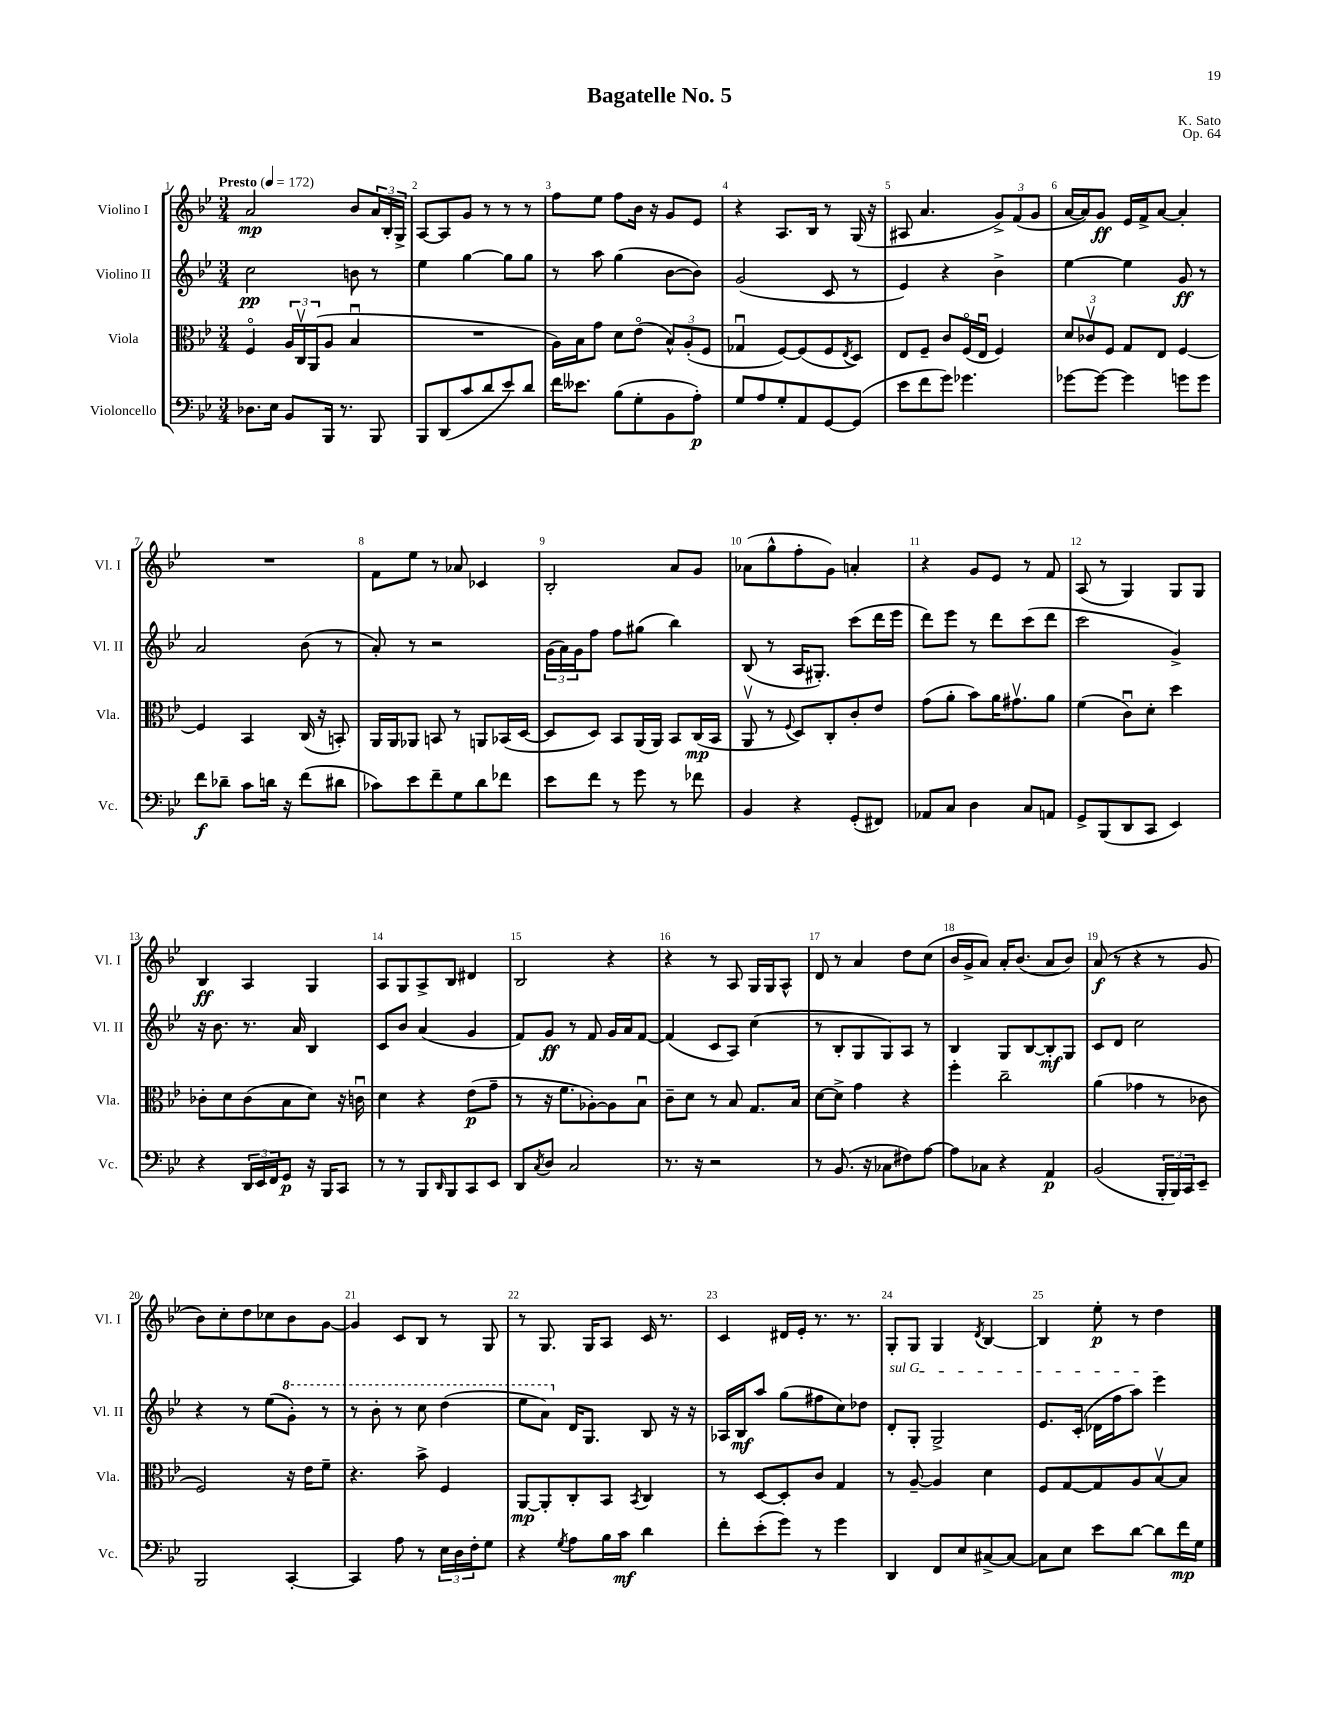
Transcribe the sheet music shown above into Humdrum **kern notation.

**kern	**kern	**kern	**kern
*staff4	*staff3	*staff2	*staff1
*clefF4	*clefC3	*clefG2	*clefG2
*k[b-e-]	*k[b-e-]	*k[b-e-]	*k[b-e-]
*M3/4	*M3/4	*M3/4	*M3/4
*MM172	*MM172	*MM172	*MM172
8.D-	4Fo	2cc	2a
16E-	.	.	.
8BB-	24A	.	.
.	24Cv	.	.
.	(24AA	.	.
16BBB-	8A	.	.
8.r	.	.	.
.	4B-u	8b	8b-
8BBB-	.	8r	24a
.	.	.	24B-'
.	.	.	24G^
=	=	=	=
8BBB-	2.r	4ee-	[8A
(8DD	.	.	8A]
8c	.	[4gg	8g
8d	.	.	8r
8e-)	.	8gg]	8r
8d	.	8gg	8r
=	=	=	=
16f	16A)	8r	8ff
8.e--	16B-	.	.
.	8g	8aa	8ee-
(8B-	8d	(4gg	8ff
8G'	(8e-o	.	16b-
.	.	.	16r
8BB-	12B-^^)	[8b-	8g
.	(12A'	.	.
8A')	.	8b-])	8e-
.	12F	.	.
=	=	=	=
8G	4G-u	(2g	4r
8A	.	.	.
8G'	[8F)	.	8.A
8AA	(8F]	.	.
.	.	.	16B-
[8GG	8F	8c	8r
.	8qE-	.	.
(8GG]	8D)	8r	(16G
.	.	.	16r
=	=	=	=
8e-	8E-	4e-)	8A#
8f	8F~	.	4.a
8g)	8c	4r	.
4.g-	(16Fo	.	.
.	16E-u	.	.
.	4F)	4b-^	12g^)
.	.	.	(12f
.	.	.	12g
=	=	=	=
[8g-	12d	[4ee-	[16a
.	.	.	16a])
.	12c-v	.	.
8g-_	.	.	8g
.	12F	.	.
4g-]	8G	4ee-]	16e-
.	.	.	16f^
.	8E-	.	[8a
8g	[4F	8g	4a']
8g	.	8r	.
=	=	=	=
8f	4F]	2a	2.r
8d-~	.	.	.
8c	4BB-	.	.
16d	.	.	.
16r	.	.	.
(8f	(16C	(8b-	.
.	16r	.	.
8d#	8BB')	8r	.
=	=	=	=
8c-)	16AA	8a')	8f
.	16AA	.	.
8e-	8AA-	8r	8ee-
8f~	8BB	2r	8r
8G	8r	.	8a-
8d	8AA	.	4c-
8f-	(16BB-	.	.
.	[16D	.	.
=	=	=	=
8e-	8D]	(24g	2B-'
.	.	24a)	.
.	.	24g	.
8f	8D)	8ff	.
8r	8BB-	8ff	.
8g	(16AA	(8gg#	.
.	16AA)	.	.
8r	8BB-	4bb-)	8a
8f-	(16C	.	8g
.	16BB-	.	.
=	=	=	=
4BB-	8AAv	(8B-	(8a-
.	8r	8r	8gg^^
.	8qqF	.	.
4r	8D)	16A	8ff'
.	.	8.G#')	.
.	8C'	.	8g)
(8GG'	8c'	(8ccc	4a'
8FF#)	8e-	16ddd	.
.	.	16eee-	.
=	=	=	=
8AA-	(8g	8ddd)	4r
8C	8a'	8eee-	.
4D	8b-)	8r	8g
.	16a	8ddd	8e-
.	8.g#v	.	.
8C	.	(8ccc	8r
8AA	8a	8ddd	8f
=	=	=	=
8GG^	(4f	2ccc	(8A
(8BBB-	.	.	8r
8DD	8cu)	.	4G)
8CC	8d'	.	.
4EE-)	4dd	4g^)	8G
.	.	.	8G
=	=	=	=
4r	8c-'	16r	4B-
.	.	8.b-	.
.	8d	.	.
24DD	(8c-	8.r	4A
24EE-	.	.	.
24FF	.	.	.
8GG	8B-	.	.
.	.	16a	.
16r	8d)	4B-	4G
16BBB-	.	.	.
8CC	16r	.	.
.	16cu	.	.
=	=	=	=
8r	4d	8c	8A
8r	.	8b-	8G
8BBB-	4r	(4a	8A^
16qqDD	.	.	.
8BBB-	.	.	8B-
8CC	(8e-	4g	4d#
8EE-	8g~	.	.
=	=	=	=
8DD	8r	8f)	2B-
8qC	.	.	.
8D	16r	8g	.
.	8.f	.	.
2C	.	8r	.
.	[8A-')	8f	.
.	8A-]	16g	4r
.	.	16a	.
.	8B-u	[8f	.
=	=	=	=
8.r	8c~	(4f]	4r
.	8d	.	.
16r	.	.	.
2r	8r	8c	8r
.	8B-	8A)	8A
.	8.G	(4cc	16G
.	.	.	16G
.	.	.	8A^^
.	16B-	.	.
=	=	=	=
8r	[8d	8r	8d
(8.BB-	8d^]	8B-'	8r
.	4g	8G	4a
16r	.	.	.
8C-	.	8G)	.
8F#)	4r	8A	8dd
[8A	.	8r	(8cc
=	=	=	=
8A]	4ff'	4B-	16b-
.	.	.	16g^
8C-	.	.	8a)
4r	2cc~	8G	16a'
.	.	.	(8.b-
.	.	[8B-	.
4AA	.	8B-']	8a
.	.	8G	8b-)
=	=	=	=
(2BB-	(4a	8c	(8a
.	.	8d	8r
.	4g-	2cc	4r
24BBB-'	8r	.	8r
24BBB-)	.	.	.
24CC	.	.	.
8EE-~	8c-	.	8g
=	=	=	=
2BBB-	2F)	4r	8b-)
.	.	.	8cc'
.	.	8r	8dd
.	.	(8ee-	8cc-
[4CC'	16r	8gg')	8b-
.	16e-	.	.
.	8f~	8r	[8g
=	=	=	=
4CC]	4.r	8r	4g]
.	.	8bb-'	.
8A	.	8r	8c
8r	8b-^	8ccc	8B-
24E-	4F	(4ddd	8r
24D	.	.	.
24F'	.	.	.
8G	.	.	8G
=	=	=	=
4r	[8AA	8eee-	8r
.	8AA']	8aa)	8.G
8qG	.	.	.
8A	8C'	16d	.
.	.	8.G	16G
16B-	8BB-	.	8A
16c	.	.	.
.	8qBB-	.	.
4d	4C	8B-	16c
.	.	.	8.r
.	.	16r	.
.	.	16r	.
=	=	=	=
8f'	8r	16A-	4c
.	.	16B-	.
(8e-'	[8D	8aa	.
8g)	8D']	(8gg	16d#
.	.	.	16e-'
8r	8c	8ff#	8.r
4g	4G	8cc)	.
.	.	.	8.r
.	.	8dd-	.
=	=	=	=
4DD	8r	8d'	8G'
.	[8A~	8G'	8G
8FF	4A]	2G^	4G
8E-	.	.	.
.	.	.	8qd
[8C#^	4d	.	[4B-
8C#_	.	.	.
=	=	=	=
8C#]	8F	8.e-	4B-]
8E-	[8G	.	.
.	.	(16c'	.
8e-	8G]	16d-	8ee-'
.	.	16ff	.
[8d	8A	8aa)	8r
8d]	[8B-v	4eee-	4dd
16f	8B-]	.	.
16G	.	.	.
==	==	==	==
*-	*-	*-	*-
